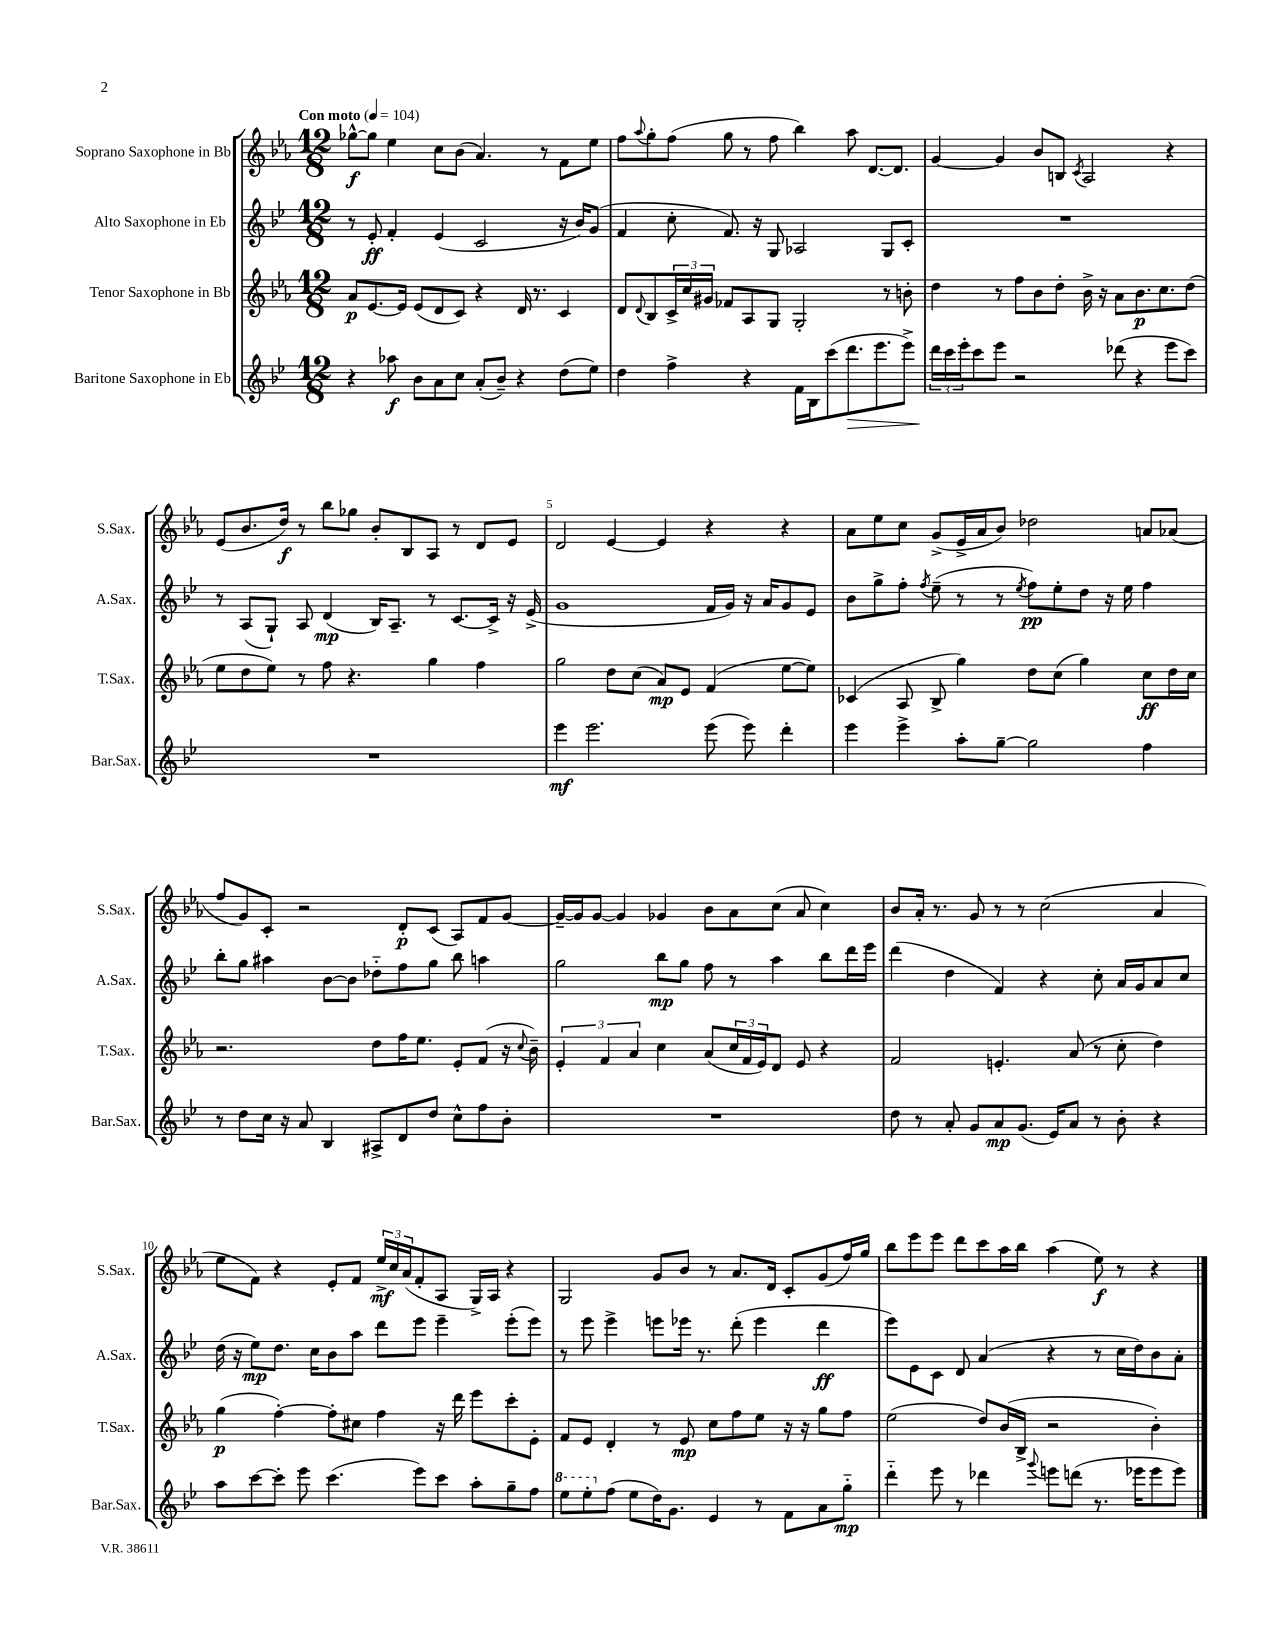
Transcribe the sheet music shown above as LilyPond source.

<<
\new StaffGroup <<
\new Staff = "s0" \with { instrumentName = "Soprano Saxophone in Bb" shortInstrumentName = "S.Sax." } {
    \clef treble \key ees \major \numericTimeSignature \time 12/8 \tempo "Con moto" 4 = 104
    ges''8~-^\f ges''8 ees''4 c''8 bes'8( aes'4.) r8 f'8 ees''8 |
    f''8 \appoggiatura { aes''8 } g''8-. f''8( g''8 r8 f''8 bes''4) aes''8 d'8.~ d'8. |
    g'4~ g'4 bes'8 b8 \acciaccatura { c'8 } aes2 r4 |
    ees'8( bes'8. d''16\f) r8 bes''8 ges''8 bes'8-. bes8 aes8 r8 d'8 ees'8 |
    d'2 ees'4~ ees'4 r4 r4 |
    aes'8 ees''8 c''8 g'8->( ees'16-> aes'16 bes'8) des''2 a'8 aes'8( |
    f''8 g'8) c'8-. r2 d'8-.\p c'8( aes8) f'8 g'8~ |
    g'16~-- g'16 g'8~ g'4 ges'4 bes'8 aes'8 c''8( aes'8 c''4) |
    bes'8 aes'16-. r8. g'8 r8 r8 c''2( aes'4 |
    ees''8 f'8) r4 ees'8-. f'8 \tuplet 3/2 { ees''16->\mf c''16 aes'16( } f'8-. aes8 g16->) aes16 r4 |
    g2 g'8 bes'8 r8 aes'8. d'16 c'8-. g'8( f''16) g''16 |
    bes''8 ees'''8 ees'''8 d'''8 c'''8 aes''16 bes''16 aes''4( ees''8\f) r8 r4 \bar "|." |
}
\new Staff = "s1" \with { instrumentName = "Alto Saxophone in Eb" shortInstrumentName = "A.Sax." } {
    \clef treble \key bes \major \numericTimeSignature \time 12/8
    r8 ees'8-.\ff f'4-. ees'4( c'2 r16 bes'16) g'8( |
    f'4 c''8-. f'8.) r16 g8 aes2 g8 c'8-. |
    R1. |
    r8 a8( g8-!) a8 d'4\mp( bes16) a8.-- r8 c'8.~ c'16-> r16 ees'16->( |
    g'1 f'16 g'16) r16 a'16 g'8 ees'8 |
    bes'8 g''8-> f''8-. \acciaccatura { f''8 } ees''8--( r8 r8 \acciaccatura { ees''8 } f''8\pp) ees''8-. d''8 r16 ees''16 f''4 |
    bes''8-. g''8 ais''4 bes'8~ bes'8 des''8-_ f''8 g''8 bes''8 a''4 |
    g''2 bes''8\mp g''8 f''8 r8 a''4 bes''8 d'''16 ees'''16 |
    d'''4( d''4 f'4) r4 c''8-. a'16 g'16 a'8 c''8 |
    d''16( r16 ees''8\mp) d''8. c''16 bes'8 a''8 d'''8 ees'''8 ees'''4-- ees'''8-.( ees'''8) |
    r8 ees'''8 ees'''4-> e'''8 ees'''16 r8. d'''8-.( ees'''4 d'''4\ff |
    ees'''8) ees'8 c'8 d'8 a'4( r4 r8 c''16 d''16) bes'8 a'8-. \bar "|." |
}
\new Staff = "s2" \with { instrumentName = "Tenor Saxophone in Bb" shortInstrumentName = "T.Sax." } {
    \clef treble \key ees \major \numericTimeSignature \time 12/8
    aes'8\p ees'8.~ ees'16 ees'8( d'8 c'8) r4 d'16 r8. c'4 |
    d'8 \appoggiatura { d'8 } bes8 \tuplet 3/2 { c'16-> c''16 gis'16 } fes'8 aes8 g8 g2-. r8 b'8-. |
    d''4 r8 f''8 bes'8 d''8-. bes'16-> r16 aes'8 bes'8.\p c''8. d''8( |
    ees''8 d''8 ees''8) r8 f''8 r4. g''4 f''4 |
    g''2 d''8 c''8( aes'8\mp) ees'8 f'4( ees''8~ ees''8) |
    ces'4( aes8 bes8-> g''4) d''8 c''8( g''4) c''8\ff d''16 c''16 |
    r2. d''8 f''16 ees''8. ees'8-. f'8( r16 \appoggiatura { c''8 } bes'16--) |
    \tuplet 3/2 { ees'4-. f'4 aes'4 } c''4 aes'8( \tuplet 3/2 { c''16 f'16 ees'16) } d'8 ees'8 r4 |
    f'2 e'4.-. aes'8( r8 c''8-. d''4) |
    g''4\p( f''4~-.) f''8-. cis''8 f''4 r16 d'''16 ees'''8 c'''8-. ees'8-. |
    f'8 ees'8 d'4-. r8 ees'8\mp c''8 f''8 ees''8 r16 r16 g''8 f''8 |
    ees''2( d''8) bes'16( bes16-> r2 bes'4-.) \bar "|." |
}
\new Staff = "s3" \with { instrumentName = "Baritone Saxophone in Eb" shortInstrumentName = "Bar.Sax." } {
    \clef treble \key bes \major \numericTimeSignature \time 12/8
    r4 aes''8\f bes'8 a'8 c''8 a'8-.( bes'8--) r4 d''8( ees''8) |
    d''4 f''4-> r4 f'16 bes16 c'''8( d'''8.\> ees'''8. ees'''8->) |
    \tuplet 3/2 { d'''16\! c'''16 ees'''16-. } c'''8 ees'''8 r2 des'''8( r4 ees'''8 c'''8) |
    R1. |
    ees'''4\mf ees'''2. ees'''8( ees'''8) d'''4-. |
    ees'''4 ees'''4-> a''8-. g''8~-- g''2 f''4 |
    r8 d''8 c''16 r16 a'8 bes4 ais8-> d'8 d''8 c''8-^ f''8 bes'8-. |
    R1. |
    d''8 r8 a'8-. g'8 a'8\mp g'8.( ees'16) a'8 r8 bes'8-. r4 |
    a''8 c'''8~ c'''8-. ees'''8 c'''4.( ees'''8) c'''8 a''8-. g''8-- f''8 |
    \ottava #1 ees'''8 ees'''8-. \ottava #0 f''8( ees''8 d''16) g'8. ees'4 r8 f'8 a'8 g''8-_\mp |
    d'''4-_ ees'''8 r8 des'''4 \appoggiatura { g'''8 } e'''8 d'''8( r8. ees'''16 ees'''8 ees'''8) \bar "|." |
}
>>
>>
\layout { \context { \Score \override BarNumber.break-visibility = ##(#f #t #t) barNumberVisibility = #(every-nth-bar-number-visible 5) } }
